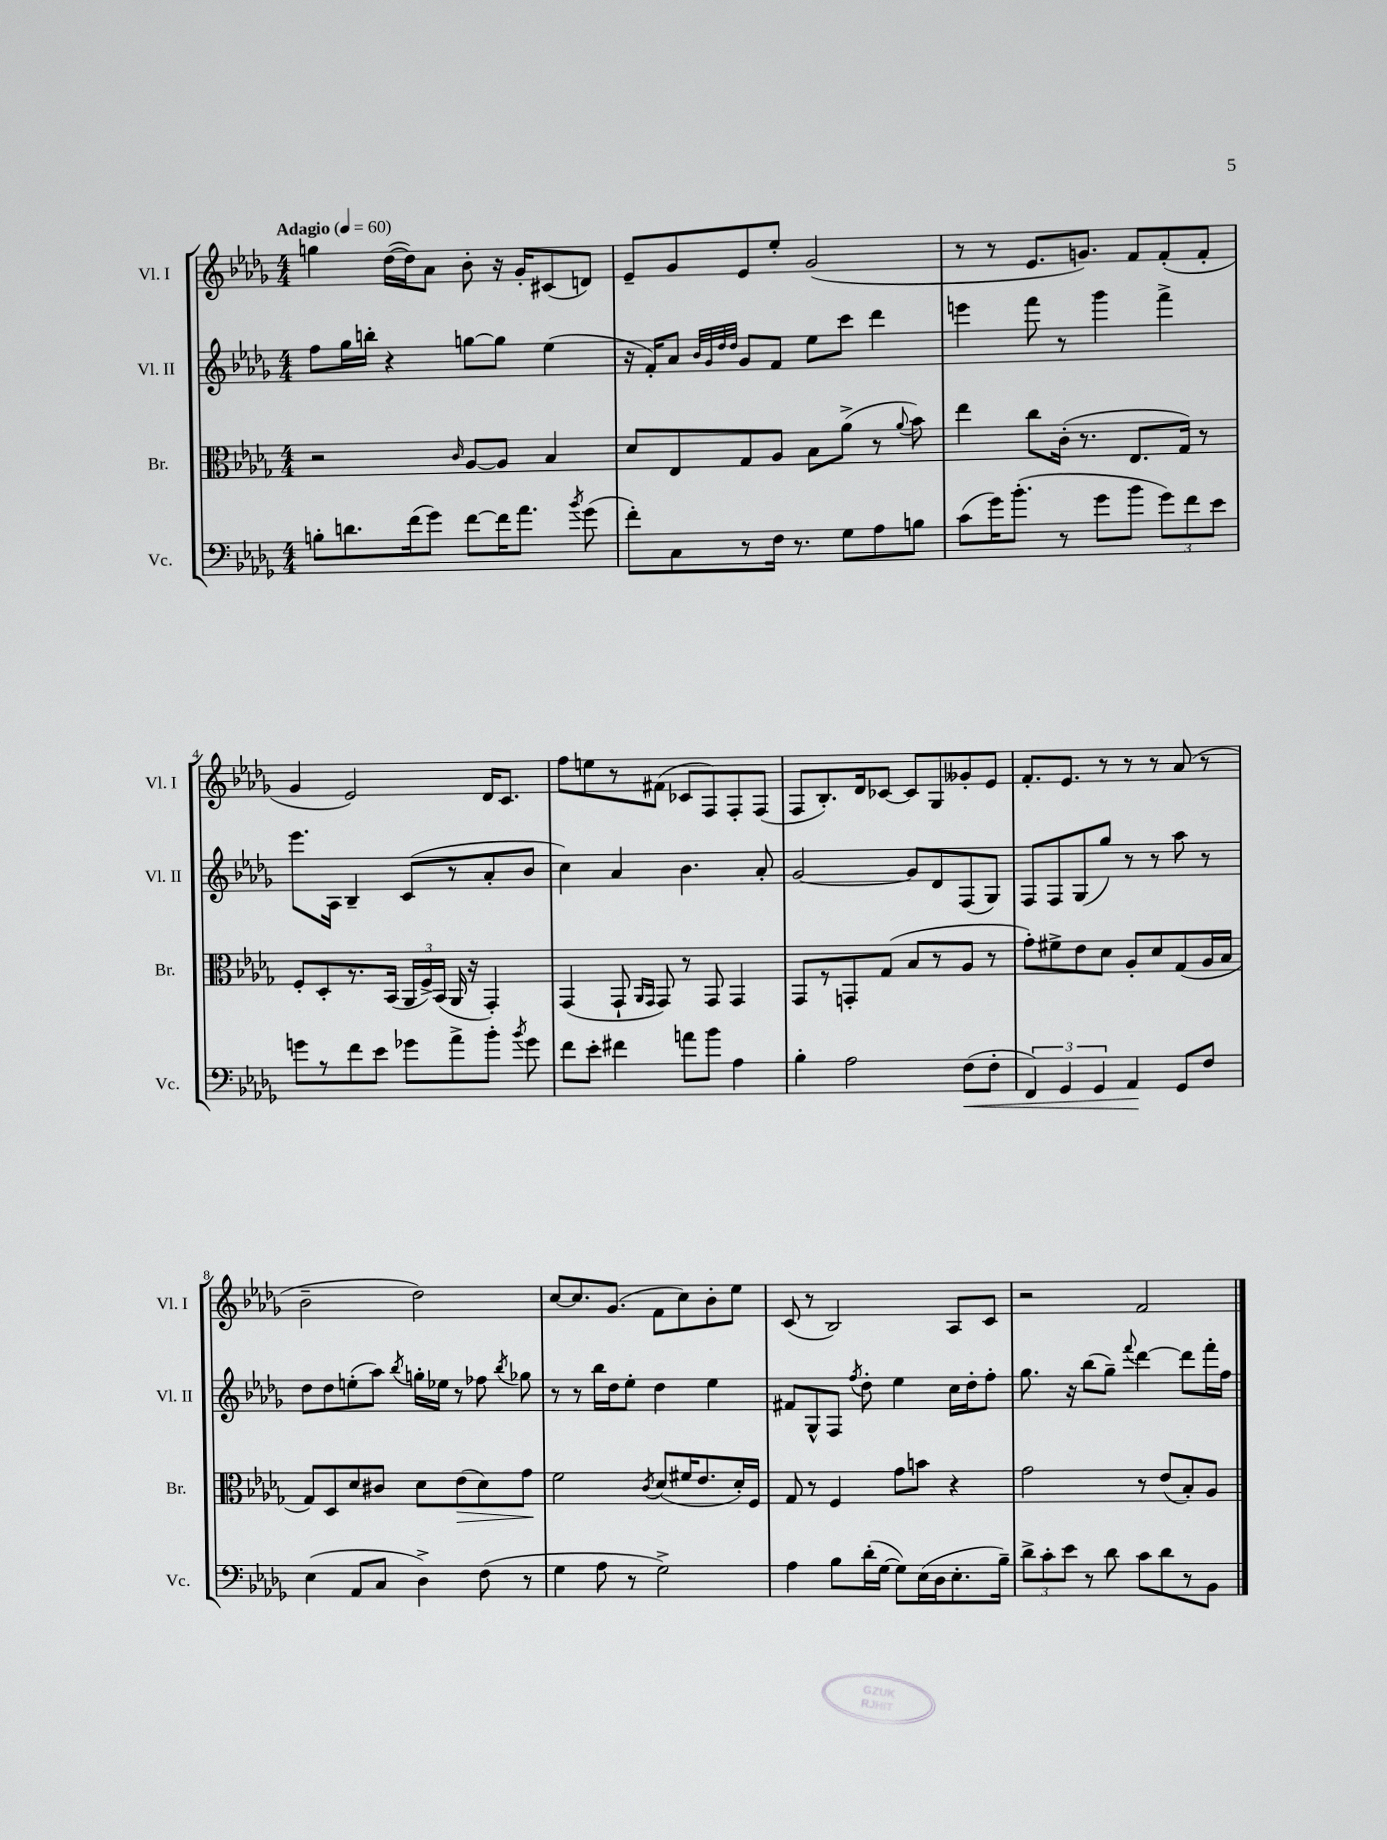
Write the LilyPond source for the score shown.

<<
\new StaffGroup <<
\new Staff = "s0" \with { instrumentName = "Vl. I" shortInstrumentName = "Vl. I" } {
    \clef treble \key des \major \numericTimeSignature \time 4/4 \tempo "Adagio" 4 = 60
    \autoBeamOff g''4 des''16[~( des''16) aes'8] bes'8-. r16 ges'16[-. cis'8( d'8]) |
    ees'8[-- ges'8 ees'8 ees''8]-. ges'2( |
    r8 r8 ees'8.[ g'8.]) f'8[ f'8-.( f'8]-. |
    ges'4 ees'2) des'16[ c'8.] |
    f''8[ e''8 r8 fis'8]( ces'8[ f8) f8-. f8]( |
    f8[ bes8.-.) des'16 ces'8]~ ces'8[ ges8 geses'8-. ees'8] |
    f'8.[-. ees'8.] r8 r8 r8 aes'8( r8 |
    bes'2-- des''2) |
    c''8[~ c''8. ges'8.]( f'8[ c''8) bes'8-. ees''8] |
    c'8( r8 bes2) aes8[ c'8] |
    r2 f'2 \bar "|." |
}
\new Staff = "s1" \with { instrumentName = "Vl. II" shortInstrumentName = "Vl. II" } {
    \clef treble \key des \major \numericTimeSignature \time 4/4
    \autoBeamOff f''8[ ges''16 b''16]-. r4 g''8[~ g''8] ees''4( |
    r16 f'16[-.) aes'8] \grace { bes'32[ ges'32 des''32 des''32] } ges'8[ f'8] ees''8[ c'''8] des'''4 |
    e'''4 f'''8 r8 ges'''4 f'''4-> |
    ees'''8.[ aes16] bes4-- c'8[( r8 aes'8-. bes'8] |
    c''4) aes'4 bes'4. aes'8-. |
    ges'2~ ges'8[ des'8 f8( ges8]) |
    f8[ f8 ges8( ges''8]) r8 r8 aes''8 r8 |
    des''8[ des''8 e''8-.( aes''8]) \acciaccatura { bes''8 } g''16[-. ees''16] r8 fes''8 \acciaccatura { bes''8 } ges''8 |
    r8 r8 bes''16[ des''16 ees''8]-. des''4 ees''4 |
    fis'8[ ges8-^ f8] \acciaccatura { f''8 } des''8-. ees''4 c''16[ des''16-. f''8]-. |
    ges''8. r16 bes''8[( ges''8]--) \appoggiatura { f'''8 } des'''4~ des'''8[ f'''16-. f''16] \bar "|." |
}
\new Staff = "s2" \with { instrumentName = "Br." shortInstrumentName = "Br." } {
    \clef alto \key des \major \numericTimeSignature \time 4/4
    \autoBeamOff r2 \grace { c'16 } aes8[~ aes8] bes4 |
    des'8[ ees8 ges8 aes8] bes8[ aes'8]->( r8 \appoggiatura { aes'8 } bes'8) |
    ees''4 c''8[ c'16]-.( r8. ees8.[ ges16]) r8 |
    f8[-. des8-. r8. bes,16]( \tuplet 3/2 { aes,16[ f16->) bes,16]( } aes,16 r16 ges,4-.) |
    ges,4( ges,8-! \grace { aes,16[ ges,16] } ges,8) r8 ges,8 ges,4 |
    ges,8[ r8 g,8-. ges8]( bes8[ r8 aes8] r8 |
    ges'8[-.) fis'8-> ees'8 des'8] aes8[-. des'8 ges8( aes16 bes16] |
    ges8[) des8 des'8 cis'8] des'8[ ees'8\>( des'8) ges'8]\! |
    f'2 \acciaccatura { c'8 } des'8[( fis'16 ees'8. des'16-.) f16] |
    ges8 r8 f4 ges'8[ b'8] r4 |
    ges'2 r8 ees'8[( bes8-.) aes8] \bar "|." |
}
\new Staff = "s3" \with { instrumentName = "Vc." shortInstrumentName = "Vc." } {
    \clef bass \key des \major \numericTimeSignature \time 4/4
    \autoBeamOff b8[-. d'8. f'16( ges'8]) f'8[~ f'16 aes'8.] \acciaccatura { bes'8 } ges'8( |
    f'8[-.) c8 r8 f16] r8. ges8[ aes8 b8] |
    c'8[( ges'16) bes'8.]-.( r8 ges'8[ bes'8] \tuplet 3/2 { ges'8[) f'8 ees'8] } |
    g'8[ r8 f'8 ees'8] ges'8[ aes'8-> bes'8]-. \acciaccatura { bes'8 } ges'8 |
    f'8[ ees'8]-. fis'4 a'8[ bes'8] aes4 |
    bes4-. aes2 f8[\<( f8]-. |
    \tuplet 3/2 { f,4) ges,4 ges,4 } aes,4\! ges,8[ f8] |
    ees4( aes,8[ c8] des4->) f8( r8 |
    ges4 aes8 r8 ges2->) |
    aes4 bes8[ des'16-.( ges16]~ ges8[) ees16( des16 ees8.-. bes16]--) |
    \tuplet 3/2 { des'8[-> c'8-. ees'8] } r8 des'8 c'8[ des'8 r8 bes,8] \bar "|." |
}
>>
>>
